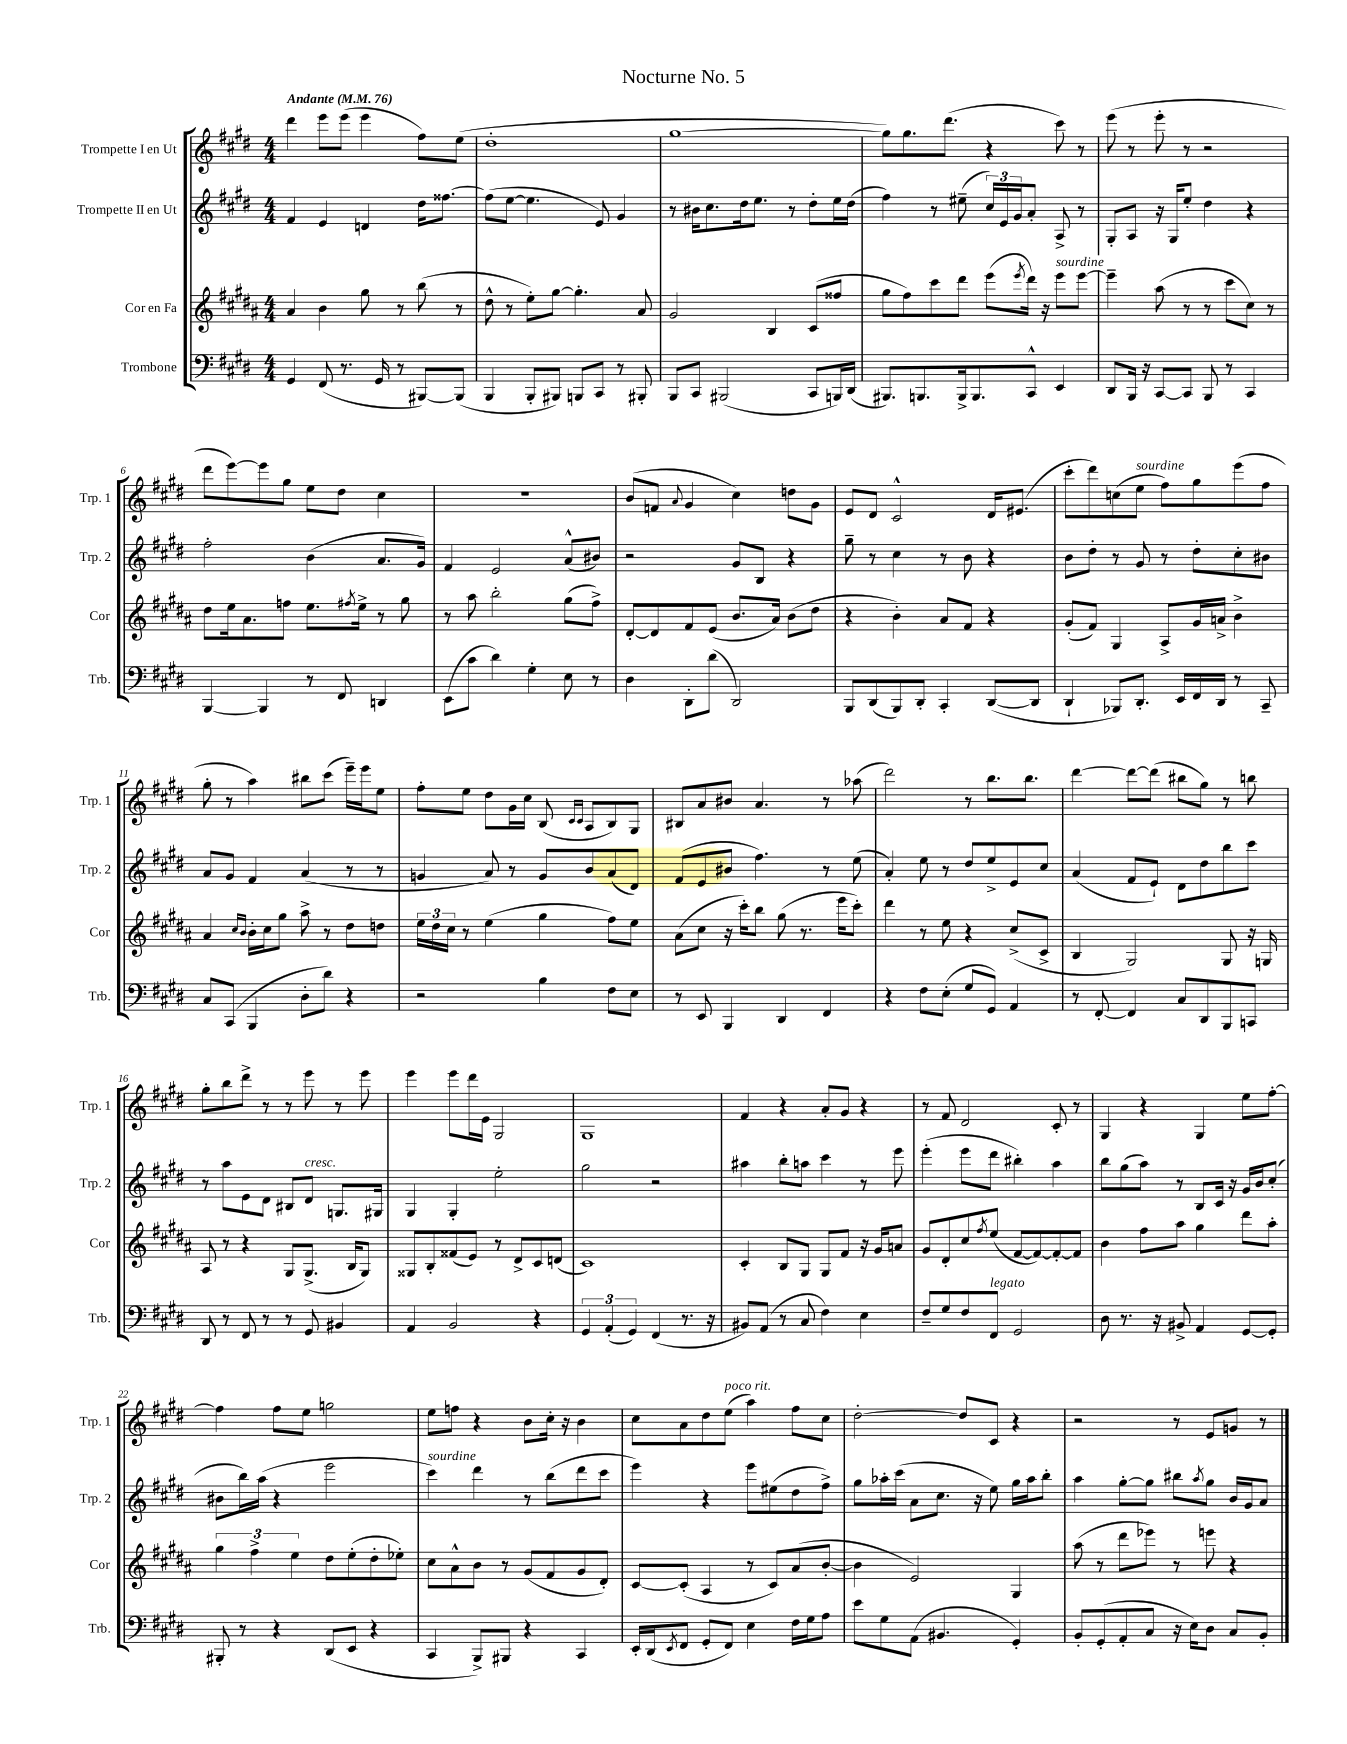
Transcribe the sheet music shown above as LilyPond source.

\header { title = "Nocturne No. 5" }
<<
\new StaffGroup <<
\new Staff = "s0" \with { instrumentName = "Trompette I en Ut" shortInstrumentName = "Trp. 1" } {
    \clef treble \key e \major \numericTimeSignature \time 4/4 \tempo "Andante" 4 = 76
    dis'''4 e'''8 e'''8( e'''4 fis''8) e''8( |
    dis''1-. |
    gis''1~ |
    gis''8) gis''8. dis'''8.( r4 cis'''8) r8 |
    e'''8( r8 e'''8-. r8 r2 |
    dis'''8 e'''8~) e'''8 gis''8 e''8 dis''8 cis''4 |
    R1 |
    b'8( f'8 \appoggiatura { a'8 } gis'4 cis''4) d''8 gis'8 |
    e'8 dis'8 cis'2-^ dis'16 eis'8.( |
    cis'''8-. dis'''8) c''8( e''8^\markup { \italic "sourdine" } fis''8) gis''8 e'''8( fis''8 |
    gis''8-. r8 a''4) bis''8 cis'''8( e'''16--) e'''16 e''8 |
    fis''8-. e''8 dis''8 gis'16 cis''16 b8( \grace { cis'16 cis'16 } a8 b8) gis8 |
    bis8 a'8 bis'8 a'4. r8 aes''8( |
    dis'''2) r8 b''8. b''8. |
    dis'''4~ dis'''8~ dis'''8( bis''8 gis''8) r8 b''8 |
    gis''8-. b''8 dis'''8-> r8 r8 e'''8 r8 e'''8 |
    e'''4 e'''8 dis'''16 e'16 gis2 |
    gis1 |
    fis'4 r4 a'8-. gis'8 r4 |
    r8 fis'8 dis'2 cis'8-. r8 |
    gis4 r4 gis4 e''8 fis''8~-. |
    fis''4 fis''8 e''8 g''2 |
    e''8 f''8 r4 b'8 cis''16-. r16 b'4 |
    cis''8 a'8 dis''8 e''8^\markup { \italic "poco rit." }( a''4) fis''8 cis''8 |
    dis''2~-. dis''8 cis'8 r4 |
    r2 r8 e'8 g'8 r8 \bar "|." |
}
\new Staff = "s1" \with { instrumentName = "Trompette II en Ut" shortInstrumentName = "Trp. 2" } {
    \clef treble \key e \major \numericTimeSignature \time 4/4
    fis'4 e'4 d'4 dis''16 fisis''8.~ |
    fisis''8( e''8~ e''4. e'8) gis'4 |
    r8 bis'16 cis''8. dis''16 e''8. r8 dis''8-. e''16 dis''16( |
    fis''4) r8 eis''8--( \tuplet 3/2 { cis''16) e'16 gis'16 } a'8-. a8-> r8 |
    gis8-. a8 r16 gis16 e''8-. dis''4 r4 |
    fis''2-. b'4( a'8. gis'16) |
    fis'4 e'2 a'8-^( bis'8) |
    r2 gis'8 b8 r4 |
    gis''8-- r8 cis''4 r8 b'8 r4 |
    b'8 dis''8-. r8 gis'8 r8 dis''8-. cis''8-. bis'8 |
    a'8 gis'8 fis'4 a'4( r8 r8 |
    g'4 a'8) r8 g'8 b'8 a'8( dis'8) |
    fis'8( e'8 bis'8 fis''4.) r8 e''8( |
    a'4-.) e''8 r8 dis''8 e''8-> e'8 cis''8 |
    a'4( fis'8 e'8-!) dis'8 dis''8 b''8 cis'''8 |
    r8 a''8 e'8 dis'8 bis8 dis'8^\markup { \italic "cresc." } g8. gis16 |
    gis4 gis4-. e''2-. |
    gis''2 r2 |
    ais''4 b''8-. a''8 cis'''4 r8 e'''8 |
    e'''4-.( e'''8 dis'''8 bis''4-.) a''4 |
    b''8 gis''8( a''8) r8 b8 cis'16 r16 gis'16 b'16 cis''8-.( |
    bis'8 b''16) a''16( r4 e'''2 |
    cis'''4^\markup { \italic "sourdine" }) dis'''4 r8 b''8( dis'''8 cis'''8 |
    e'''4) r4 e'''8 eis''8( dis''8 fis''8->) |
    gis''8 aes''16-. cis'''16( a'8 cis''8. r16 e''8) gis''16 aes''16 b''8-. |
    a''4 gis''8~-. gis''8 bis''8 \acciaccatura { a''8 } gis''8 b'16 gis'16 a'8 \bar "|." |
}
\new Staff = "s2" \with { instrumentName = "Cor en Fa" shortInstrumentName = "Cor" } {
    \clef treble \key b \major \numericTimeSignature \time 4/4
    ais'4 b'4 gis''8 r8 b''8( r8 |
    dis''8-^ r8 e''8-.) gis''8~ gis''4.-. ais'8 |
    gis'2 b4 cis'8( fisis''8 |
    gis''8 fis''8) cis'''8 dis'''8 e'''8( \acciaccatura { e'''8 } dis'''16) r16 e'''8^\markup { \italic "sourdine" } e'''8~ |
    e'''4-- ais''8( r8 r8 cis'''8 cis''8) r8 |
    dis''8 e''16 ais'8. f''8 e''8. \acciaccatura { fis''8 } e''16-> r8 gis''8 |
    r8 ais''8 b''2-. gis''8( fis''8->) |
    dis'8~-. dis'8 fis'8 e'8( b'8. ais'16) b'8( dis''8 |
    r4 b'4-.) ais'8 fis'8 r4 |
    gis'8-.( fis'8) gis4 ais8-> gis'16 a'16-> b'4-> |
    ais'4 \grace { cis''16 b'16 } b'16-. cis''16 gis''8 ais''8-> r8 dis''8 d''8 |
    \tuplet 3/2 { e''16 dis''16 cis''16 } r8 e''4( gis''4 fis''8) e''8 |
    ais'8( cis''8 r16 cis'''16-.) b''8 gis''8( r8. e'''16 cis'''8-.) |
    dis'''4 r8 e''8 r4 cis''8->( cis'8-> |
    b4 gis2) gis8 r16 g16 |
    ais8 r8 r4 gis8 gis8.->( b16 gis8) |
    gisis8 b8-. fisis'8( e'8) r8 dis'8-> cis'8 d'8( |
    cis'1) |
    cis'4-. b8 gis8 gis8 fis'8 r16 gis'16 a'8 |
    gis'8 dis'8-. cis''8 \acciaccatura { fis''8 } e''8( fis'8~ fis'8~) fis'8~-. fis'8 |
    b'4 fis''8 ais''8 gis''4 dis'''8 ais''8-. |
    \tuplet 3/2 { gis''4 fis''4-> e''4 } dis''8 e''8-.( dis''8-. ees''8-.) |
    cis''8 ais'8-^ b'8 r8 gis'8( fis'8 gis'8 dis'8-.) |
    cis'8~ cis'8-.( ais4 r8 cis'8) ais'8( b'8~-. |
    b'4 e'2) gis4 |
    ais''8( r8 dis'''8 ees'''8) r8 e'''8 r4 \bar "|." |
}
\new Staff = "s3" \with { instrumentName = "Trombone" shortInstrumentName = "Trb." } {
    \clef bass \key e \major \numericTimeSignature \time 4/4
    gis,4 fis,8( r8. gis,16 r8 bis,,8~) bis,,8( |
    b,,4 b,,8-. bis,,8) b,,8 cis,8 r8 bis,,8-. |
    b,,8 cis,8 bis,,2( cis,8 b,,16) dis,16( |
    bis,,8.) b,,8. b,,16-> b,,8. cis,8-^ e,4 |
    dis,8 b,,16 r16 cis,8~ cis,8 b,,8 r8 cis,4 |
    b,,4~ b,,4 r8 fis,8 d,4 |
    e,8( cis'8 dis'4) gis4-. e8 r8 |
    dis4 dis,8-. dis'8( dis,2) |
    b,,8 dis,8( b,,8) dis,8-. cis,4-. dis,8~( dis,8 |
    dis,4-! bes,,8) dis,8.-. e,16 fis,16 dis,16 r8 cis,8-- |
    cis8 cis,8( b,,4 dis8-. dis'8) r4 |
    r2 b4 fis8 e8 |
    r8 e,8 b,,4 dis,4 fis,4 |
    r4 fis8 e8-.( gis8 gis,8) a,4 |
    r8 fis,8~-. fis,4 cis8 dis,8 b,,8 c,8 |
    dis,8 r8 fis,8 r8 r8 gis,8 bis,4 |
    a,4 b,2 r4 |
    \tuplet 3/2 { gis,4 a,4-.( gis,4) } fis,4( r8. r16 |
    bis,8) a,8( r8 cis8 fis4) e4 |
    fis8-- gis8 fis8 fis,8^\markup { \italic "legato" } gis,2 |
    dis8 r8. r16 bis,8-> a,4 gis,8~ gis,8-. |
    bis,,8-. r8 r4 dis,8( e,8 r4 |
    cis,4 b,,8->) bis,,8 r4 cis,4 |
    e,16-. dis,16( \acciaccatura { e,8 } fis,8 gis,8-. fis,8) e4 fis16 gis16 a8 |
    e'8 gis8 a,8( bis,4. gis,4-.) |
    b,8-. gis,8-.( a,8-. cis8 r16 e16) dis8 cis8 b,8-. \bar "|." |
}
>>
>>
